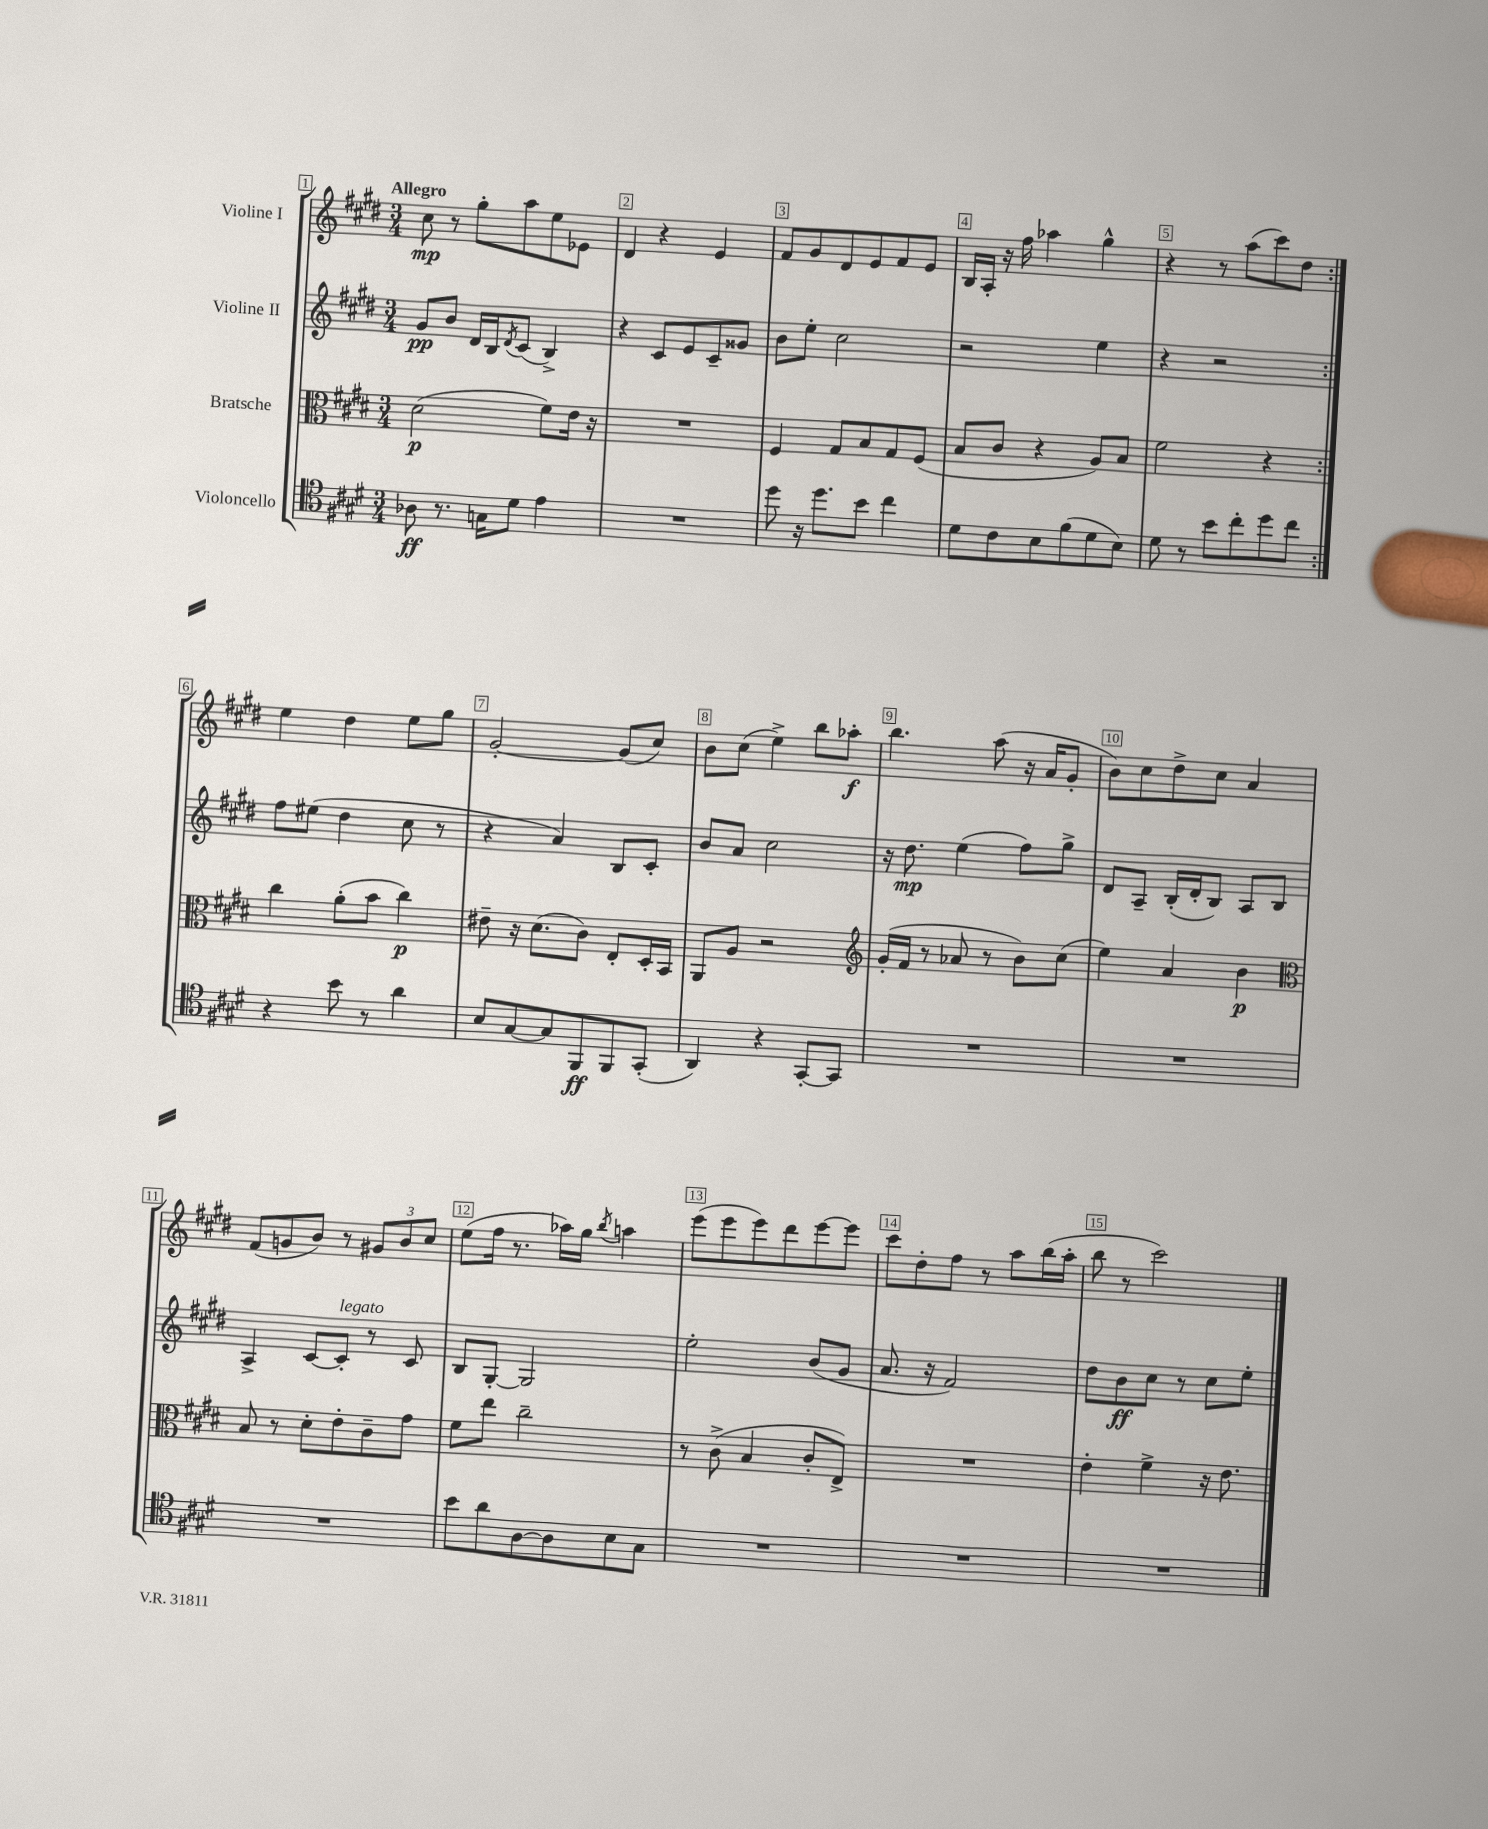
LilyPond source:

<<
\new StaffGroup <<
\new Staff = "s0" \with { instrumentName = "Violine I" } {
    \clef treble \key e \major \numericTimeSignature \time 3/4 \tempo "Allegro"
    \repeat volta 2 { cis''8\mp r8 gis''8-. a''8 e''8 ees'8 |
    dis'4 r4 e'4 |
    fis'8 gis'8 dis'8 e'8 fis'8 e'8 |
    b16 a16-. r16 fis''16 aes''4 gis''4-^ |
    r4 r8 a''8( cis'''8) dis''8 | }
    e''4 dis''4 e''8 gis''8 |
    gis'2~-. gis'8( cis''8) |
    b'8 cis''8( e''4->) b''8 aes''8-.\f |
    b''4. a''8( r16 a'16 gis'8-. |
    b'8) cis''8 dis''8-> cis''8 a'4 |
    fis'8( g'8 b'8) r8 \tuplet 3/2 { gis'8 b'8 cis''8 } |
    e''8( fis''16 r8. aes''16) gis''16 \acciaccatura { b''8 } a''4 |
    e'''8( e'''8 e'''8) dis'''8 e'''8~ e'''8 |
    cis'''8 dis''8-. fis''8 r8 a''8 b''16( a''16-. |
    b''8 r8 cis'''2) \bar "|." |
}
\new Staff = "s1" \with { instrumentName = "Violine II" } {
    \clef treble \key e \major \numericTimeSignature \time 3/4
    \repeat volta 2 { gis'8\pp b'8 dis'16 b16 \acciaccatura { dis'8 } cis'8( b4->) |
    r4 cis'8 e'8 cis'8-- gisis'8 |
    b'8 e''8-. cis''2 |
    r2 e''4 |
    r4 r2 | }
    fis''8 eis''8( dis''4 cis''8 r8 |
    r4 a'4) b8 cis'8-. |
    b'8 a'8 cis''2 |
    r16 dis''8.\mp e''4( fis''8) gis''8-> |
    dis'8 a8-- b16-.( dis'16-. b8) a8 b8 |
    a4-> cis'8~ cis'8-.^\markup { \italic "legato" } r8 cis'8 |
    b8 gis8~-. gis2 |
    e''2-. b'8( gis'8 |
    a'8. r16 fis'2) |
    dis''8 b'8\ff cis''8 r8 cis''8 e''8-. \bar "|." |
}
\new Staff = "s2" \with { instrumentName = "Bratsche" } {
    \clef alto \key e \major \numericTimeSignature \time 3/4
    \repeat volta 2 { dis'2\p( fis'8) e'16 r16 |
    R2. |
    fis4 gis8 b8 gis8 fis8( |
    b8 cis'8 r4 a8) b8 |
    fis'2 r4 | }
    cis''4 a'8-.( b'8 cis''4\p) |
    eis'8-- r16 dis'8.( cis'8) e8-. dis16-. b,16 |
    a,8 a8 r2 |
    \clef treble gis'16-.( fis'16 r8 aes'8 r8 b'8) cis''8( |
    e''4) a'4 b'4\p |
    \clef alto b8 r8 dis'8-. e'8-. cis'8-- gis'8 |
    fis'8 e''8 cis''2-- |
    r8 cis'8->( b4 cis'8-. e8->) |
    R2. |
    e'4-. fis'4-> r16 e'8. \bar "|." |
}
\new Staff = "s3" \with { instrumentName = "Violoncello" } {
    \clef tenor \key e \major \numericTimeSignature \time 3/4
    \repeat volta 2 { aes8\ff r8. g16 dis'8 e'4 |
    R2. |
    dis''8 r16 dis''8. b'8 cis''4 |
    dis'8 cis'8 b8 fis'8( dis'8 b8) |
    dis'8 r8 b'8 cis''8-. dis''8 cis''8 | }
    r4 b'8 r8 a'4 |
    b8 gis8~ gis8 fis,8\ff fis,8 gis,8-.( |
    a,4) r4 gis,8~-. gis,8 |
    R2. |
    R2. |
    R2. |
    b'8 a'8 a8~ a8 b8 gis8 |
    R2. |
    R2. |
    R2. \bar "|." |
}
>>
>>
\layout { \context { \Score \override BarNumber.break-visibility = ##(#f #t #t) barNumberVisibility = #all-bar-numbers-visible \override BarNumber.stencil = #(make-stencil-boxer 0.1 0.3 ly:text-interface::print) } }
